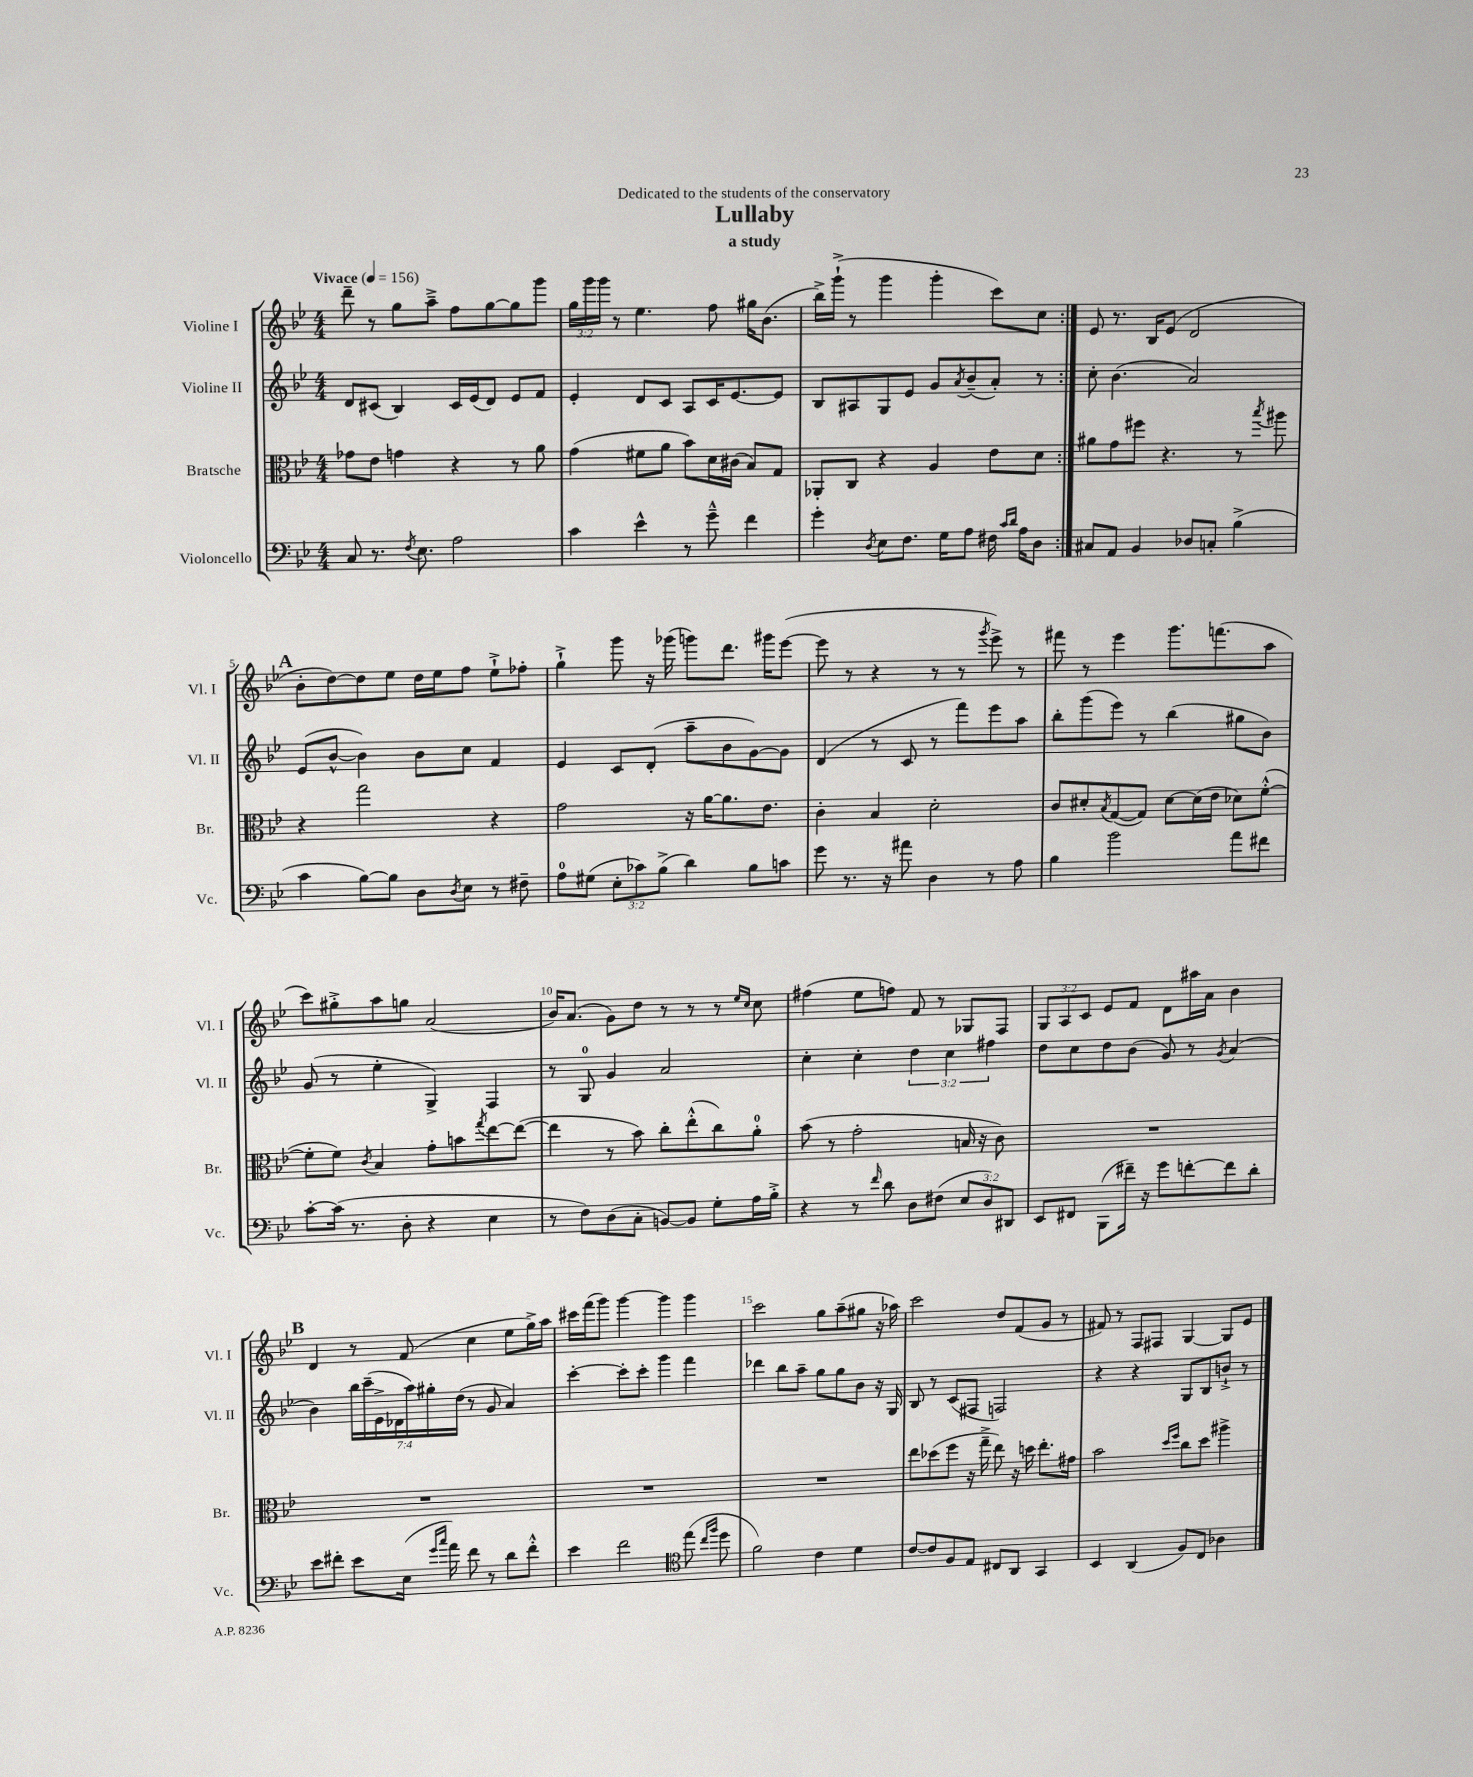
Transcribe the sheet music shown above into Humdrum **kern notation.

**kern	**kern	**kern	**kern
*part4	*part3	*part2	*part1
*staff4	*staff3	*staff2	*staff1
*I"Violoncello	*I"Bratsche	*I"Violine II	*I"Violine I
*I'Vc.	*I'Br.	*I'Vl. II	*I'Vl. I
*clefF4	*clefC3	*clefG2	*clefG2
*k[b-e-]	*k[b-e-]	*k[b-e-]	*k[b-e-]
*M4/4	*M4/4	*M4/4	*M4/4
*MM156	*MM156	*MM156	*MM156
=1	=1	=1	=1
!	!	!	!LO:TX:a:B:t=Vivace
8C/	8g-X\L	8d/L	8ddd~\
8.r	8e-\J	(8c#X/J	8r
.	4gn\	4B-/)	8gg\L
8qF/	.	.	.
8.E-\	.	.	.
.	.	.	8aa~^\J
2A\	4r	16c#/LL	8ff\L
.	.	(16e-/J	.
.	.	8d/J)	[8gg\
.	8r	8e-/L	8gg\]
.	8a\	8f/J	8ggg\J
=2	=2	=2	=2
4c\	(4g\	4e-'/	24gg\LL
.	.	.	24ggg\
.	.	.	24ggg\JJ
.	.	.	8r
4e-^^\	8f#X\L	8d/L	4.ee-\
.	8a\J	8c/J	.
8r	8b-\L)	8A/L	.
8g~^^\	16d\L	16c/K	8ff\
.	(16c#X\JJ	[8.e-/	.
4f\	8B-/L)	.	16gg#X\KL
.	.	.	(8.b-\J
.	8G/J	8e-/J]	.
=3	=3	=3	=3
4g'\	8AA-X'/L	8B-/L	16bb-^\LL)
.	.	.	(16ggg`^\JJ
.	8C/J	8A#X/	8r
8qD/	.	.	.
8E-\L	4r	8G/	4ggg\
8.F\J	.	8e-/J	.
.	4A/	8g/L	4ggg'\
16G\KL	.	.	.
.	.	8qa/	.
8A\J	.	(8b-~/	.
16F#X\	8e-\L	8a'/J)	8ccc\L)
16qqc/LL	.	.	.
16qqd/JJ	.	.	.
16A\KL	.	.	.
8D\J	8d\J	8r	8cc\J
=4:|!	=4:|!	=4:|!	=4:|!
8C#X/L	8a#X\L	8cc'\	8e-/
8AA/J	8g\	(4.b-\	8.r
4BB-/	8ff#X\J	.	.
.	.	.	16B-/KL
.	4.r	.	(8e-/J
8D-X/L	.	2a/)	2d/
8Cn'/J	.	.	.
(4B-^\	8r	.	.
.	8qbb-/	.	.
.	8aa#X\	.	.
!!LO:LB:g=z
!!LO:REH:place=s1:t=A
=5	=5	=5	=5
4c\	4r	(8e-/L	8b-'\L
.	.	[8b-^^/J	[8dd\)
[8B-\L)	2gg\	4b-\])	8dd\]
8B-\J]	.	.	8ee-\J
8D\L	.	8b-\L	16dd\LL
.	.	.	16ee-\J
8qD/	.	.	.
8E-\J	.	8cc\J	8ff\J
8r	4r	4f/	8ee-`^\L
8F#X~\	.	.	8ff-X'\J
=6	=6	=6	=6
8A\L	2g\	4e-/	4gg`^\
(8G#X\J	.	.	.
12E-'\L	.	8c/L	8ggg\
12c-X\)	.	.	.
.	.	(8d'/J	16r
(12B-^\J	.	.	.
.	.	.	(16ggg-X\
4d\)	16r	8aa~\L	8gggn\L)
.	[16a\KL	.	.
.	8.a\]	8b-\	8.ddd\J
8B-\L	.	[8g\)	.
.	8.e-\J	.	16ggg#X\KL
8cn\J	.	8g\J]	([8eee-\J
=7	=7	=7	=7
8g\	4c'\	(4d/	8eee-\]
8.r	.	.	8r
.	4B-/	8r	4r
16r	.	.	.
8a#X\	.	8c/	.
4D\	2d'\	8r	8r
.	.	8fff\L)	8r
.	.	.	8qggg/
8r	.	8eee-\	8eee-^\)
8A\	.	8aa\J	8r
=8	=8	=8	=8
4B-\	8c/L	8bb-'\L	8fff#X\
.	8d#X'/	(8ggg\	8r
.	8qB-/	.	.
2b-\	([8G/	8eee-\J)	4eee-\
.	8G/J])	8r	.
.	[8d#\L	(4bb-\	8.ggg\L
.	(16d#\L]	.	.
.	16e-\JJ	.	(8.fffn\
8a\L	8d-X\L)	8gg#X\L	.
8f#X\J	([8f'^^\J	8b-\J)	8aa\J
!!LO:LB:g=z
=9	=9	=9	=9
[8c'\L	8f'\L]	(8g/	8ccc\L)
(16c\Jk]	8f\J)	8r	8gg#X'^\
8.r	.	.	.
.	8qc/	.	.
.	4B-/	4ee-'\	8aa\
8D'\	.	.	8ggn\J
4r	8g'\L	4G^/)	(2a/
.	8bn\	.	.
.	8qgg/	.	.
4E-\	[8ee-\	4F/	.
.	(8ee-\J_	.	.
=10	=10	=10	=10
8r	4ee-\]	8r	16b-/KL)
.	.	.	(8.a/J
8F\L)	.	8G/	.
(8D\	8r	4g/	8g\L)
8C'\J	8b-\)	.	8dd\J
[8BBn/L)	8cc'\L	2a/	8r
8BB/J]	(8ee-'^^\	.	8r
8G'\L	8cc\)	.	8r
.	.	.	16qqee-/LL
.	.	.	16qqcc/JJ
16A\L	8a'\J	.	8cc\
16B-'^\JJ	.	.	.
=11	=11	=11	=11
4r	(8b-\	4cc'\	(4ff#X\
.	8r	.	.
8r	2g'\	4cc'\	8ee-\L
16qqf/	.	.	.
8d\	.	.	8ffn\J)
8D\L	.	6dd\	8f/
(8F#X\J	.	.	8r
.	.	6cc\	.
12E-/L	16Bn/	.	8G-X/L
.	16r	.	.
12D/)	.	6ff#X\	.
.	8c\)	.	8F/J
12DD#X/J	.	.	.
=12	=12	=12	=12
8EE-/L	1r	8dd\L	12G/L
.	.	.	12A/
8FF#X/J	.	8cc\	.
.	.	.	12c/J
(8BBB-\L	.	8dd\	8e-/L
16f#X~\Jk)	.	(8b-\J	8f/J
16r	.	.	.
8g\L	.	8g/)	8d\L
[8fn'\	.	8r	16aa#X\L
.	.	.	16a\JJ
.	.	8qg/	.
8f\]	.	(4a/	4b-\
8d'\J	.	.	.
!!LO:LB:g=z
!!LO:REH:place=s1:t=B
=13	=13	=13	=13
8e-\L	1r	4b-\)	4d/
8f#X'\J	.	.	.
8e-\L	.	28bb-\LL	8r
.	.	(28ccc~\	.
.	.	28e-^\	.
.	.	28d-X\	.
(16E-\Jk	.	.	(8f/
.	.	28aa\)	.
.	.	28gg#X'\	.
16qqg/LL	.	.	.
16qqcc/JJ	.	.	.
16a\)	.	.	.
.	.	(28dd\JJ	.
8f#\	.	8r	4cc\
8r	.	8g/	.
8d\L	.	4a/)	8ee-\L
8f#'^^\J	.	.	16gg^\L)
.	.	.	16aa\JJ
=14	=14	=14	=14
4e-\	1r	[4ccc'\	16ccc#X\LL
.	.	.	(16fff\J
.	.	.	8ggg\J)
2f\	.	8ccc'\L]	[4ggg\
.	.	8ccc'\J	.
.	.	4ggg\	4ggg\]
*clefC4	*	*	*
(8ee-\	.	4fff\	4ggg\
16qqcc/LL	.	.	.
16qqff/JJ	.	.	.
8dd\	.	.	.
=15	=15	=15	=15
2f\)	1r	4ddd-X\	2ccc\
.	.	8bb-\L	.
.	.	8aa~\J	.
4c\	.	8gg\L	8gg\L
.	.	8gg\	(8aa~\
4d\	.	8b-\J	8gg#X\J
.	.	16r	16r
.	.	16G/	16aa-X\)
=16	=16	=16	=16
[8c/L	8ee-\L	8B-/	2ccc\
8c/]	(8dd-X\	8r	.
8F/	8ff\J	(8c/L	.
8E-/J	16r	8F#X/J	.
.	16gg~^\	.	.
8C#X/L	8ee-\)	2Fn/)	8dd/L
8AA/J	16r	.	(8f/
.	16ddn\	.	.
4GG/	8.ee-'\L	.	8g/J
.	.	.	8r
.	16g#X\Jk	.	.
=17	=17	=17	=17
4BB-/	2b-\	4r	8f#X/)
.	.	.	8r
(4AA/	.	4r	8F/L
.	.	.	8F#X/J
.	16qqdd/LL	.	.
.	16qqff/JJ	.	.
8F/L)	8cc\L	8G/L	[4G/
8C/J	8dd\J	8B-/	.
4A-X\	4aa#X^\	8bn`^/J	8G/L]
.	.	8r	8e-/J
==	==	==	==
*-	*-	*-	*-
